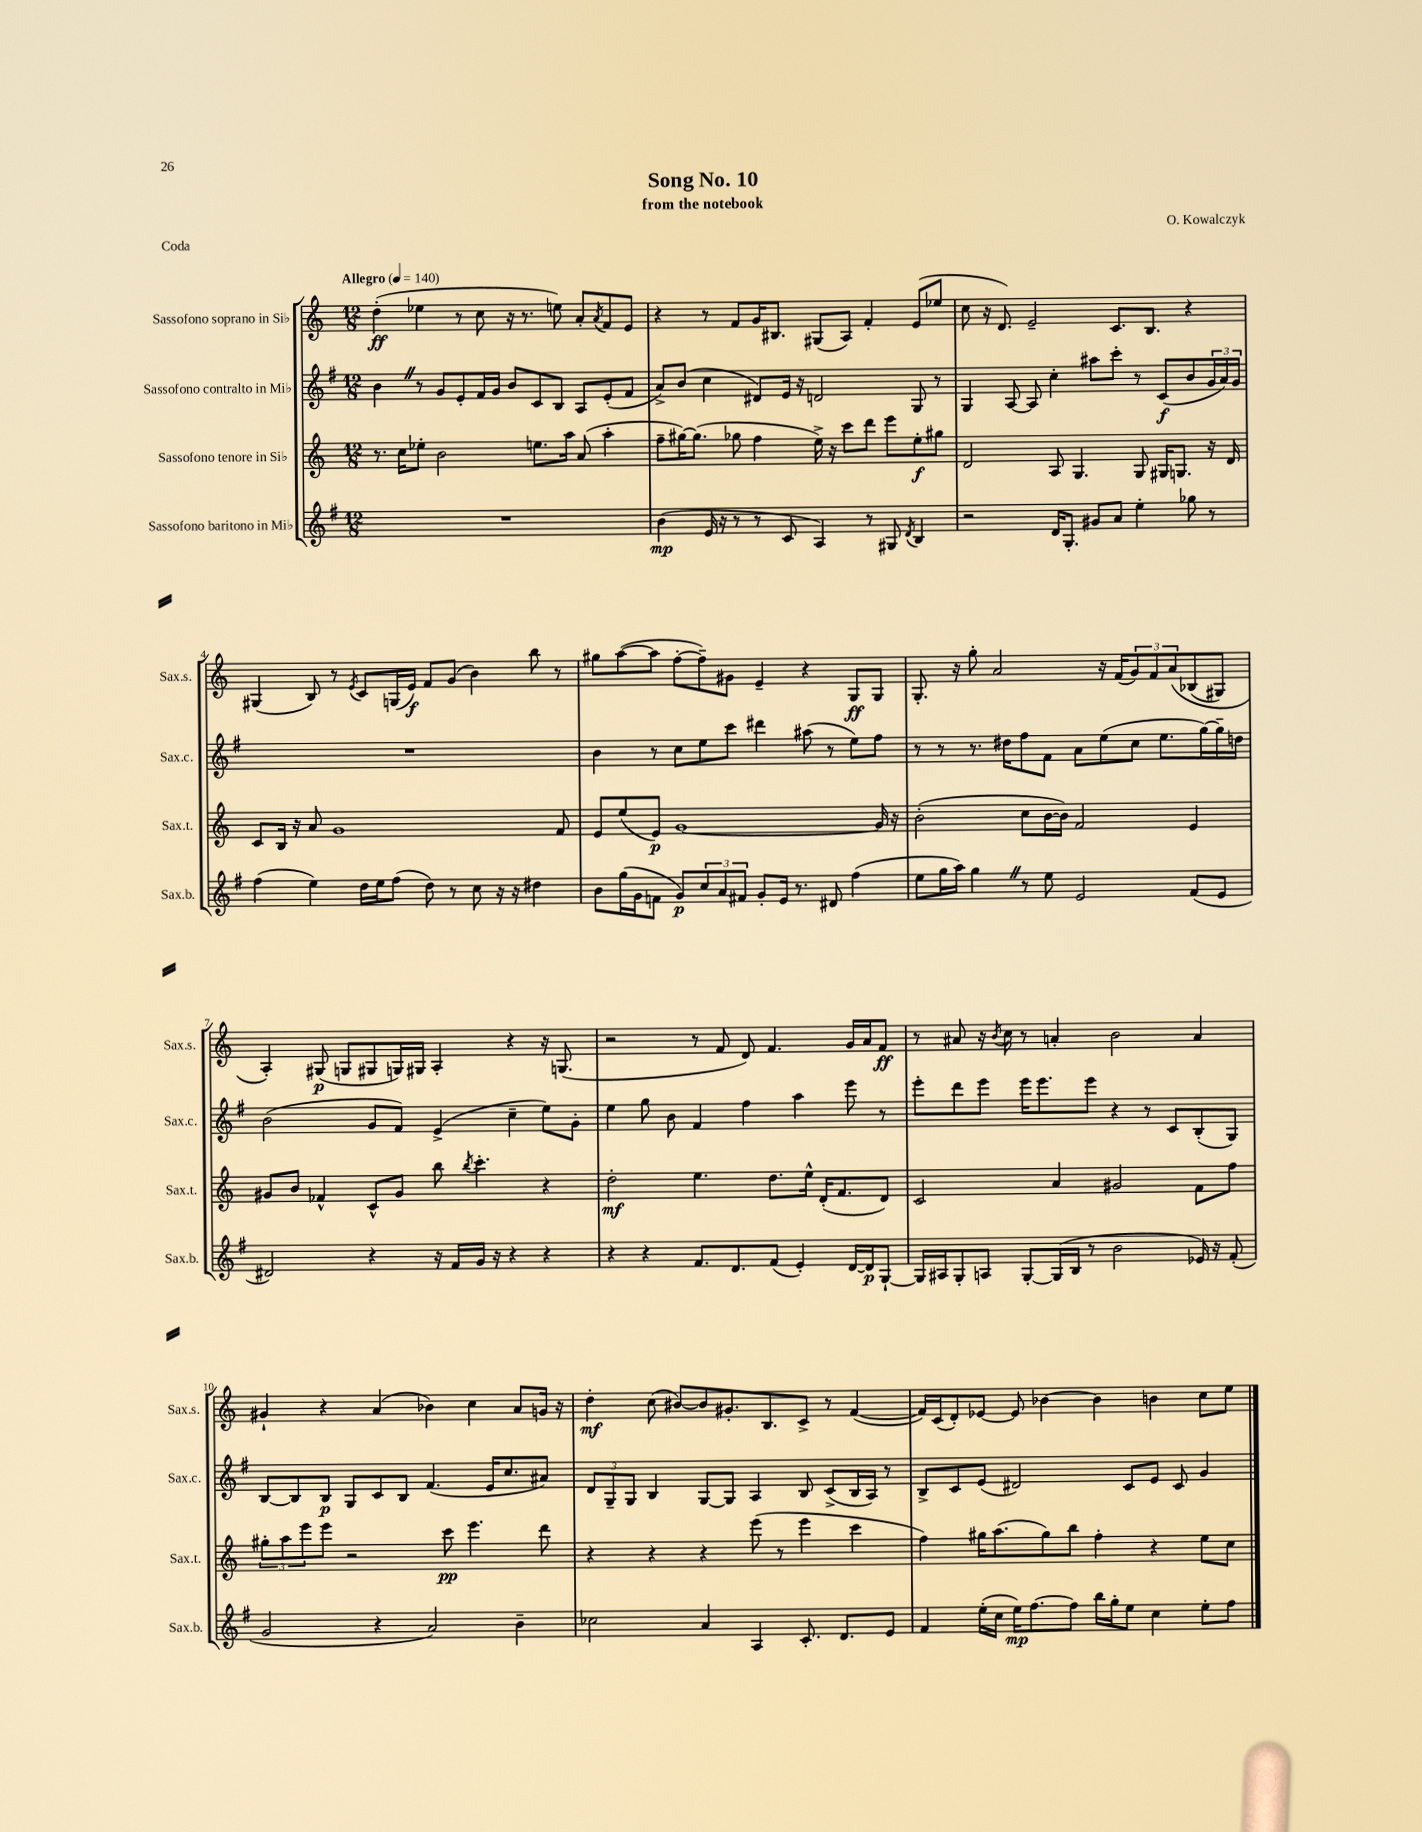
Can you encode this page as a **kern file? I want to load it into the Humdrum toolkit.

**kern	**dynam	**kern	**dynam	**kern	**dynam	**kern	**dynam
*part4	*part4	*part3	*part3	*part2	*part2	*part1	*part1
*staff4	*staff4	*staff3	*staff3	*staff2	*staff2	*staff1	*staff1
*I"Sassofono baritono in Mi♭	*	*I"Sassofono tenore in Si♭	*	*I"Sassofono contralto in Mi♭	*	*I"Sassofono soprano in Si♭	*
*I'Sax.b.	*	*I'Sax.t.	*	*I'Sax.c.	*	*I'Sax.s.	*
*clefG2	*	*clefG2	*	*clefG2	*	*clefG2	*
*k[f#]	*	*k[]	*	*k[f#]	*	*k[]	*
*M12/8	*	*M12/8	*	*M12/8	*	*M12/8	*
*MM140	*	*MM140	*	*MM140	*	*MM140	*
=1	=1	=1	=1	=1	=1	=1	=1
!	!	!	!	!	!	!LO:TX:a:B:t=Allegro	!
1.r	.	8.r	.	4bZ\	.	(4dd'\	ff
.	.	16cc\KL	.	.	.	.	.
.	.	8ee-X'\J	.	8r	.	4ee-X\	.
.	.	2b\	.	8g/L	.	.	.
.	.	.	.	8e'/	.	8r	.
.	.	.	.	16f#/L	.	8cc\	.
.	.	.	.	16g/JJ	.	.	.
.	.	.	.	8b/L	.	16r	.
.	.	.	.	.	.	8.r	.
.	.	8.een\L	.	8c/	.	.	.
.	.	.	.	8B/J	.	8een\)	.
.	.	16aa\Jk	.	.	.	.	.
.	.	(8a/	.	8A/L	.	8a'/L	.
.	.	.	.	.	.	8qa/	.
.	.	4aa'\	.	(8e'/	.	8f/	.
.	.	.	.	8f#/J	.	8e/J	.
=2	=2	=2	=2	=2	=2	=2	=2
(4b\	mp	8ff~\L	.	8a^/L)	.	4r	.
.	.	[16gg#X\K)	.	(8b/J	.	.	.
.	.	(8.gg#\J]	.	.	.	.	.
16e/	.	.	.	4cc\	.	8r	.
16r	.	.	.	.	.	.	.
8r	.	8gg-X\	.	.	.	8f/L	.
8r	.	4ff\	.	8d#X/L)	.	16g/K	.
.	.	.	.	.	.	8.B#X/J	.
8c/	.	.	.	16e/Jk	.	.	.
.	.	.	.	16r	.	.	.
4A/)	.	16ee^\)	.	2dn/	.	(8G#X/L	.
.	.	16r	.	.	.	.	.
.	.	8ccc\L	.	.	.	8A/J)	.
8r	.	8ddd\J	.	.	.	4f'/	.
8G#X/	.	8eee\L	.	.	.	.	.
8qd/	.	.	.	.	.	.	.
4B/	.	8ee'\	f	8G/	.	(8e/L	.
.	.	8gg#X\J	.	8r	.	8ee-X/J	.
=3	=3	=3	=3	=3	=3	=3	=3
2r	.	2d/	.	4G/	.	8cc\	.
.	.	.	.	.	.	16r	.
.	.	.	.	.	.	8.d/)	.
.	.	.	.	[8A/	.	.	.
.	.	.	.	8A/]	.	2e~/	.
16d/KL	.	8A/	.	4cc'\	.	.	.
8.G'/J	.	.	.	.	.	.	.
.	.	4.G/	.	.	.	.	.
8g#X/L	.	.	.	8aa#X\L	.	.	.
8a/J	.	.	.	8ccc'\J	.	8.c/L	.
4ee'\	.	8G/	.	8r	.	.	.
.	.	.	.	.	.	8.B/J	.
.	.	16G#X/KL	.	(8c/L	f	.	.
.	.	8.Gn/J	.	.	.	.	.
8gg-X\	.	.	.	8b/	.	4r	.
8r	.	16r	.	24g/L	.	.	.
.	.	.	.	24a/)	.	.	.
.	.	16d/	.	.	.	.	.
.	.	.	.	24g/JJ	.	.	.
!!LO:LB:g=z
=4	=4	=4	=4	=4	=4	=4	=4
(4ff#\	.	8c/L	.	1.r	.	(4G#X/	.
.	.	16B/Jk	.	.	.	.	.
.	.	16r	.	.	.	.	.
4ee\)	.	8a/	.	.	.	8B/)	.
.	.	1g	.	.	.	8r	.
.	.	.	.	.	.	8qe/	.
16dd\LL	.	.	.	.	.	8c/L	.
16ee\J	.	.	.	.	.	.	.
(8ff#\J	.	.	.	.	.	(16Gn/L	.
.	.	.	.	.	.	16e/JJ)	f
8dd\)	.	.	.	.	.	8f/L	.
8r	.	.	.	.	.	(8g/J	.
8cc\	.	.	.	.	.	4b\)	.
16r	.	.	.	.	.	.	.
16r	.	.	.	.	.	.	.
4dd#X\	.	.	.	.	.	8bb\	.
.	.	8f/	.	.	.	8r	.
=5	=5	=5	=5	=5	=5	=5	=5
8b\L	.	8e/L	.	4b\	.	8gg#X\L	.
(16gg\L	.	(8ee/	.	.	.	([8aa\	.
16g\J	.	.	.	.	.	.	.
8fn\J	.	8e/J)	p	8r	.	8aa\J]	.
8g/L)	p	[1g	.	8cc\L	.	[8ff'\L	.
12cc/	.	.	.	8ee\	.	8ff~\])	.
12a/	.	.	.	.	.	.	.
.	.	.	.	8ccc\J	.	8g#X\J	.
12f#X/J	.	.	.	.	.	.	.
8g'/L	.	.	.	4ddd#X\	.	4e~/	.
16e/Jk	.	.	.	.	.	.	.
8.r	.	.	.	.	.	.	.
.	.	.	.	(8aa#X\	.	4r	.
8d#X/	.	.	.	8r	.	.	.
(4ff#\	.	.	.	8ee\L)	.	8G/L	ff
.	.	16g/]	.	8ff#\J	.	8G/J	.
.	.	16r	.	.	.	.	.
=6	=6	=6	=6	=6	=6	=6	=6
8ee\L	.	(2b'\	.	8r	.	8.G'/	.
16gg\L	.	.	.	8r	.	.	.
16aa\JJ)	.	.	.	.	.	16r	.
4ggZ\	.	.	.	8.r	.	8gg'\	.
.	.	.	.	.	.	2a/	.
.	.	.	.	16dd#X\KL	.	.	.
8r	.	8cc\L	.	8ff#\	.	.	.
8ee\	.	[16b\L	.	8f#\J	.	.	.
.	.	16b\JJ])	.	.	.	.	.
2e/	.	2f/	.	8a\L	.	.	.
.	.	.	.	(8ee\	.	16r	.
.	.	.	.	.	.	(16f/KL	.
.	.	.	.	8cc\J	.	12g/)	.
.	.	.	.	.	.	12f/	.
.	.	.	.	8.ee\L	.	.	.
.	.	.	.	.	.	(12a/	.
(8f#/L	.	4e/	.	.	.	(8B-X/	.
.	.	.	.	[16gg\L)	.	.	.
8e/J	.	.	.	16gg~\]	.	8G#X/J)	.
.	.	.	.	16ddn\JJ	.	.	.
!!LO:LB:g=z
=7	=7	=7	=7	=7	=7	=7	=7
2d#X/)	.	8g#X/L	.	(2b\	.	4A'/)	.
.	.	8b/J	.	.	.	.	.
.	.	4f-X^^/	.	.	.	(8G#X/	p
.	.	.	.	.	.	8Gn/L	.
4r	.	8c^^/L	.	8g/L	.	8G#X/	.
.	.	8g#/J	.	8f#/J)	.	16Gn/L)	.
.	.	.	.	.	.	16G#X/JJ	.
16r	.	8bb\	.	(4e^/	.	4A'/	.
16f#/LL	.	.	.	.	.	.	.
.	.	8qbb/	.	.	.	.	.
16g/JJ	.	4.ccc'\	.	.	.	.	.
16r	.	.	.	.	.	.	.
4r	.	.	.	4cc~\	.	4r	.
4r	.	4r	.	8ee\L)	.	16r	.
.	.	.	.	.	.	(8.Gn/	.
.	.	.	.	8g'\J	.	.	.
=8	=8	=8	=8	=8	=8	=8	=8
4r	.	2dd'\	mf	4ee\	.	2r	.
4r	.	.	.	8gg\	.	.	.
.	.	.	.	8b\	.	.	.
8.f#/L	.	4.ee\	.	4f#/	.	8r	.
.	.	.	.	.	.	8f/	.
8.d/	.	.	.	.	.	.	.
.	.	.	.	4ff#\	.	8d/)	.
(8f#/J	.	8.dd\L	.	.	.	4.f/	.
4e'/)	.	.	.	4aa\	.	.	.
.	.	16ee^^\Jk	.	.	.	.	.
.	.	(16d'/KL	.	.	.	.	.
.	.	8.f/	.	.	.	.	.
[16d/LL	.	.	.	8eee\	.	16g/LL	.
16d/J]	p	.	.	.	.	16a/J	.
[8G`/J	.	8d/J)	.	8r	.	8f/J	ff
=9	=9	=9	=9	=9	=9	=9	=9
16G/LL]	.	2c/	.	8eee'\L	.	8r	.
16A#X/J	.	.	.	.	.	.	.
8G'/	.	.	.	8ddd\	.	8a#X/	.
8An/J	.	.	.	8eee\J	.	16r	.
.	.	.	.	.	.	8qb/	.
.	.	.	.	.	.	16cc\	.
[8G'/L	.	.	.	16eee\KL	.	8r	.
.	.	.	.	8.eee\	.	.	.
(16G/L]	.	4a/	.	.	.	4an'/	.
16B/JJ	.	.	.	.	.	.	.
8r	.	.	.	8eee\J	.	.	.
2b\	.	2g#X/	.	4r	.	2b\	.
.	.	.	.	8r	.	.	.
.	.	.	.	8c/L	.	.	.
16e-X/)	.	8f\L	.	(8B'/	.	4a/	.
16r	.	.	.	.	.	.	.
(8f#'/	.	8ff\J	.	8G/J)	.	.	.
!!LO:LB:g=z
=10	=10	=10	=10	=10	=10	=10	=10
2g/	.	12gg#X'\L	.	[8B/L	.	4g#X`/	.
.	.	12aa\	.	.	.	.	.
.	.	.	.	8B/]	.	.	.
.	.	12eee\	.	.	.	.	.
.	.	8eee\J	.	8B/J	p	4r	.
.	.	2r	.	8G/L	.	.	.
4r	.	.	.	8c/	.	(4a/	.
.	.	.	.	8B/J	.	.	.
2a/)	.	.	.	(4.f#/	.	4b-X\)	.
.	.	8ccc\	pp	.	.	.	.
.	.	4.eee\	.	.	.	4cc\	.
.	.	.	.	16e/KL	.	.	.
.	.	.	.	8.cc/	.	.	.
4b~\	.	.	.	.	.	8a/L	.
.	.	8ddd\	.	8a#X/J)	.	16gn/Jk	.
.	.	.	.	.	.	16r	.
=11	=11	=11	=11	=11	=11	=11	=11
2cc-X\	.	4r	.	12d/L	.	4dd'\	mf
.	.	.	.	12G~/	.	.	.
.	.	.	.	12G/J	.	.	.
.	.	4r	.	4B/	.	(8cc\	.
.	.	.	.	.	.	[8b#X/L)	.
4a/	.	4r	.	[8G/L	.	8b#/]	.
.	.	.	.	8G/J]	.	8.g#X'/	.
4A/	.	(8eee\	.	4A/	.	.	.
.	.	.	.	.	.	8.B/	.
.	.	8r	.	.	.	.	.
8.c'/	.	4eee\	.	8B/	.	8c^/J	.
.	.	.	.	(8c^/L	.	8r	.
8.d/L	.	.	.	.	.	.	.
.	.	4ccc\	.	16B/L	.	([4f/	.
.	.	.	.	16A/JJ)	.	.	.
8e/J	.	.	.	8r	.	.	.
=12	=12	=12	=12	=12	=12	=12	=12
4f#/	.	4ff\)	.	8B^/L	.	16f/LL])	.
.	.	.	.	.	.	(16c/J	.
.	.	.	.	8c/	.	8d'/)	.
(16ee'\LL	.	16gg#X\KL	.	(8e/J	.	[8e-X/J	.
16cc\JJ	.	(8.aa\	.	.	.	.	.
16ee\KL)	mp	.	.	2d#X/)	.	8e-/]	.
[8.ff#\	.	.	.	.	.	.	.
.	.	8gg#\)	.	.	.	[4b-X\	.
8ff#\J]	.	8bb\J	.	.	.	.	.
16bb\LL	.	4ff'\	.	.	.	4b-\]	.
16gg'\J	.	.	.	.	.	.	.
8ee\J	.	.	.	8c/L	.	.	.
4cc\	.	4r	.	8e/J	.	4bn\	.
.	.	.	.	8c/	.	.	.
8ee'\L	.	8ee\L	.	4g/	.	8cc\L	.
8ff#\J	.	8cc\J	.	.	.	8ee\J	.
==	==	==	==	==	==	==	==
*-	*-	*-	*-	*-	*-	*-	*-
